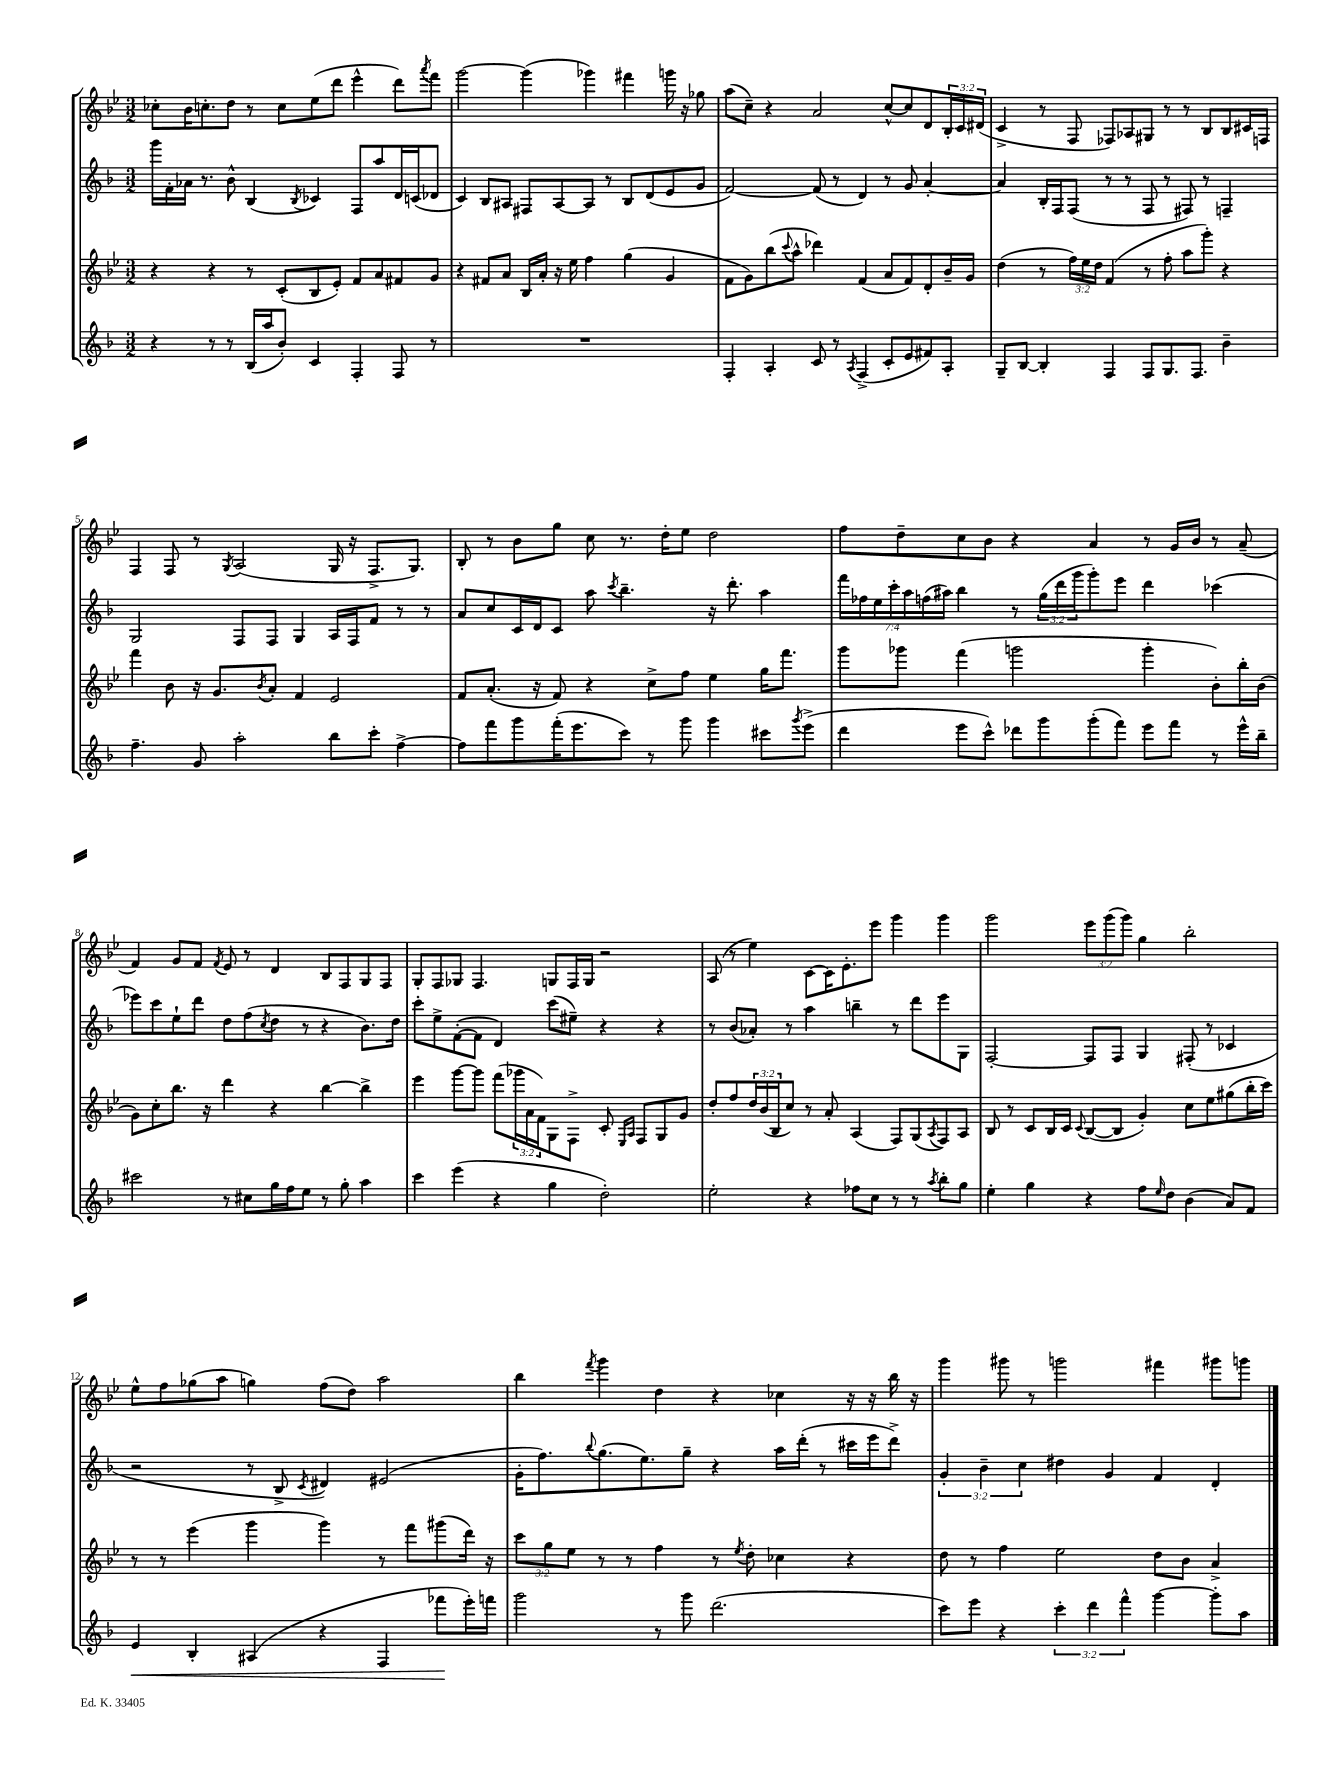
<<
\new StaffGroup <<
\new Staff = "s0" {
    \clef treble \key bes \major \numericTimeSignature \time 3/2 \override Staff.TupletNumber.text = #tuplet-number::calc-fraction-text
    ces''8-. bes'16 c''8.-. d''8 r8 c''8 ees''8( d'''8 ees'''4-^ d'''8) \acciaccatura { a'''8 } f'''8 |
    g'''2~ g'''4( ges'''4) fis'''4 g'''16 r16 ges''8 |
    a''8( c''8--) r4 a'2 c''8~-^ c''8 d'8 \tuplet 3/2 { bes16-. c'16 dis'16( } |
    c'4-> r8 f8 fes8) aes8 gis8 r8 r8 bes8 bes8 cis'16 f16 |
    f4 f8 r8 \acciaccatura { g8 } a2( g16 r16 f8.-> g8.) |
    bes8-. r8 bes'8 g''8 c''8 r8. d''16-. ees''8 d''2 |
    f''8 d''8-- c''8 bes'8 r4 a'4 r8 g'16 bes'16 r8 a'8--( |
    f'4) g'8 f'8 \acciaccatura { f'8 } ees'8 r8 d'4 bes8 f8 g8 f8 |
    g8-. f8 ges8 f4. g8 f16 g16 r2 |
    a8( r8 ees''4) c'8~ c'16 ees'8.-. ees'''8 g'''4 g'''4 |
    g'''2 \tuplet 3/2 { ees'''8 g'''8( g'''8) } g''4 bes''2-. |
    ees''8-^ f''8 ges''8( a''8 g''4) f''8( d''8) a''2 |
    bes''4 \acciaccatura { f'''8 } g'''4 d''4 r4 ces''4 r16 r16 bes''16 r16 |
    g'''4 gis'''8 r8 g'''2 fis'''4 gis'''8 g'''8 \bar "|." |
}
\new Staff = "s1" {
    \clef treble \key f \major \numericTimeSignature \time 3/2 \override Staff.TupletNumber.text = #tuplet-number::calc-fraction-text
    g'''16 f'16-. aes'16 r8. bes'8-^ bes4( \acciaccatura { bes8 } ces'4) f8 a''8 d'16 c'16( des'8 |
    c'4) bes8 ais8 fis8 ais8~ ais8 r8 bes8 d'8( e'8 g'8 |
    f'2~) f'8( r8 d'4) r8 g'8 a'4~-. |
    a'4 bes16-. f16 f8( r8 r8 f8 r8 fis8) r8 f4-- |
    g2 f8 f8 g4 a16 f16 f'8 r8 r8 |
    a'8 c''8 c'16 d'16 c'8 a''8 \acciaccatura { c'''8 } bes''4.-- r16 d'''8.-. a''4 |
    \tuplet 7/4 { f'''16 fes''16 e''16 c'''16-. a''16 f''16( ais''16) } bes''4 r8 \tuplet 3/2 { g''16( d'''16 g'''16 } g'''8-.) e'''8 d'''4 ces'''4( |
    ees'''8) c'''8 e''8-! d'''8 d''8 f''8( \acciaccatura { c''8 } d''8 r8 r4 bes'8.) d''16 |
    c'''8-. e''8-> f'8~-.( f'8 d'4) c'''8( eis''8--) r4 r4 |
    r8 bes'8( aes'8-.) r8 a''4 b''4-- r8 d'''8 e'''8 g8 |
    f2~-. f8 f8 g4 fis8-.( r8 ces'4 |
    r2 r8 bes8-> \acciaccatura { c'8 } dis'4) eis'2( |
    g'16-. f''8.) \appoggiatura { bes''8 } g''8.( e''8.) g''8-- r4 a''16 d'''16-.( r8 cis'''16 e'''16 d'''8->) |
    \tuplet 3/2 { g'4-. bes'4-- c''4 } dis''4 g'4 f'4 d'4-. \bar "|." |
}
\new Staff = "s2" {
    \clef treble \key bes \major \numericTimeSignature \time 3/2 \override Staff.TupletNumber.text = #tuplet-number::calc-fraction-text
    r4 r4 r8 c'8-.( bes8 ees'8-.) f'8 a'8 fis'8 g'8 |
    r4 fis'8 a'8 bes16 a'16-. r16 ees''16 f''4 g''4( g'4 |
    f'8 g'8) bes''8( \appoggiatura { c'''8 } a''8-^ des'''4) f'4( a'8 f'8) d'8-. bes'16-- g'16 |
    d''4( r8 \tuplet 3/2 { f''16) ees''16 d''16 } f'4( r8 f''8-. a''8 g'''8-.) r4 |
    f'''4 bes'8 r16 g'8. \acciaccatura { bes'8 } a'8-. f'4 ees'2 |
    f'8 a'8.-.( r16 f'8) r4 c''8-> f''8 ees''4 g''16 f'''8. |
    g'''8 ges'''8 f'''4( g'''2 g'''4-. bes'8-.) bes''16-. bes'16( |
    g'8) c''8-. bes''8. r16 d'''4 r4 bes''4~ bes''4-> |
    ees'''4 g'''8~ g'''8 f'''8( \tuplet 3/2 { ges'''16 a'16 f'16) } g8 f8-> c'8-. \grace { ees16 a16 } f8 g8 g'8 |
    d''8-. f''8 \tuplet 3/2 { d''16 bes'16( bes16 } c''8) r8 a'8-. a4( f8) g8( \acciaccatura { a8 } f8) a8 |
    bes8 r8 c'8 bes16 c'16 \appoggiatura { c'8 } bes8~( bes8 g'4-.) c''8 ees''8 gis''8( bes''16-. c'''16) |
    r8 r8 ees'''4( g'''4 g'''4) r8 f'''8 gis'''8( d'''16) r16 |
    \tuplet 3/2 { c'''8 g''8 ees''8 } r8 r8 f''4 r8 \acciaccatura { ees''8 } d''8-. ces''4 r4 |
    d''8 r8 f''4 ees''2 d''8 bes'8 a'4-> \bar "|." |
}
\new Staff = "s3" {
    \clef treble \key f \major \numericTimeSignature \time 3/2 \override Staff.TupletNumber.text = #tuplet-number::calc-fraction-text
    r4 r8 r8 bes16( a''16 bes'8-.) c'4 f4-. f8 r8 |
    R1. |
    f4-. a4-. c'8 r8 \acciaccatura { a8 } f4->( c'8-. e'8 fis'8) a8-. |
    g8-- bes8~ bes4-. f4 f8 g8. f8. bes'4-- |
    f''4.-- g'8 a''2-. bes''8 c'''8-. f''4~-> |
    f''8 f'''8 g'''8 f'''16-.( e'''8. c'''8) r8 g'''8 g'''4 cis'''8 \acciaccatura { g'''8 } e'''8->( |
    d'''4 e'''8 c'''8-^) des'''8 g'''8 g'''8-.( f'''8) e'''8 f'''8 r8 e'''16-^ bes''16-- |
    cis'''2 r8 cis''8 g''16 f''16 e''8 r8 g''8-. a''4 |
    c'''4 e'''4( r4 g''4 d''2-.) |
    e''2-. r4 fes''8 c''8 r8 r8 \acciaccatura { a''8 } bes''8-. g''8 |
    e''4-. g''4 r4 f''8 \grace { e''16 } d''8 bes'4( a'8) f'8 |
    e'4\< bes4-. ais4( r4 f4 fes'''8\! e'''16-.) f'''16 |
    g'''2 r8 g'''8 d'''2.( |
    c'''8) e'''8 r4 \tuplet 3/2 { c'''4-. d'''4 f'''4-^ } g'''4~ g'''8-. a''8 \bar "|." |
}
>>
>>
